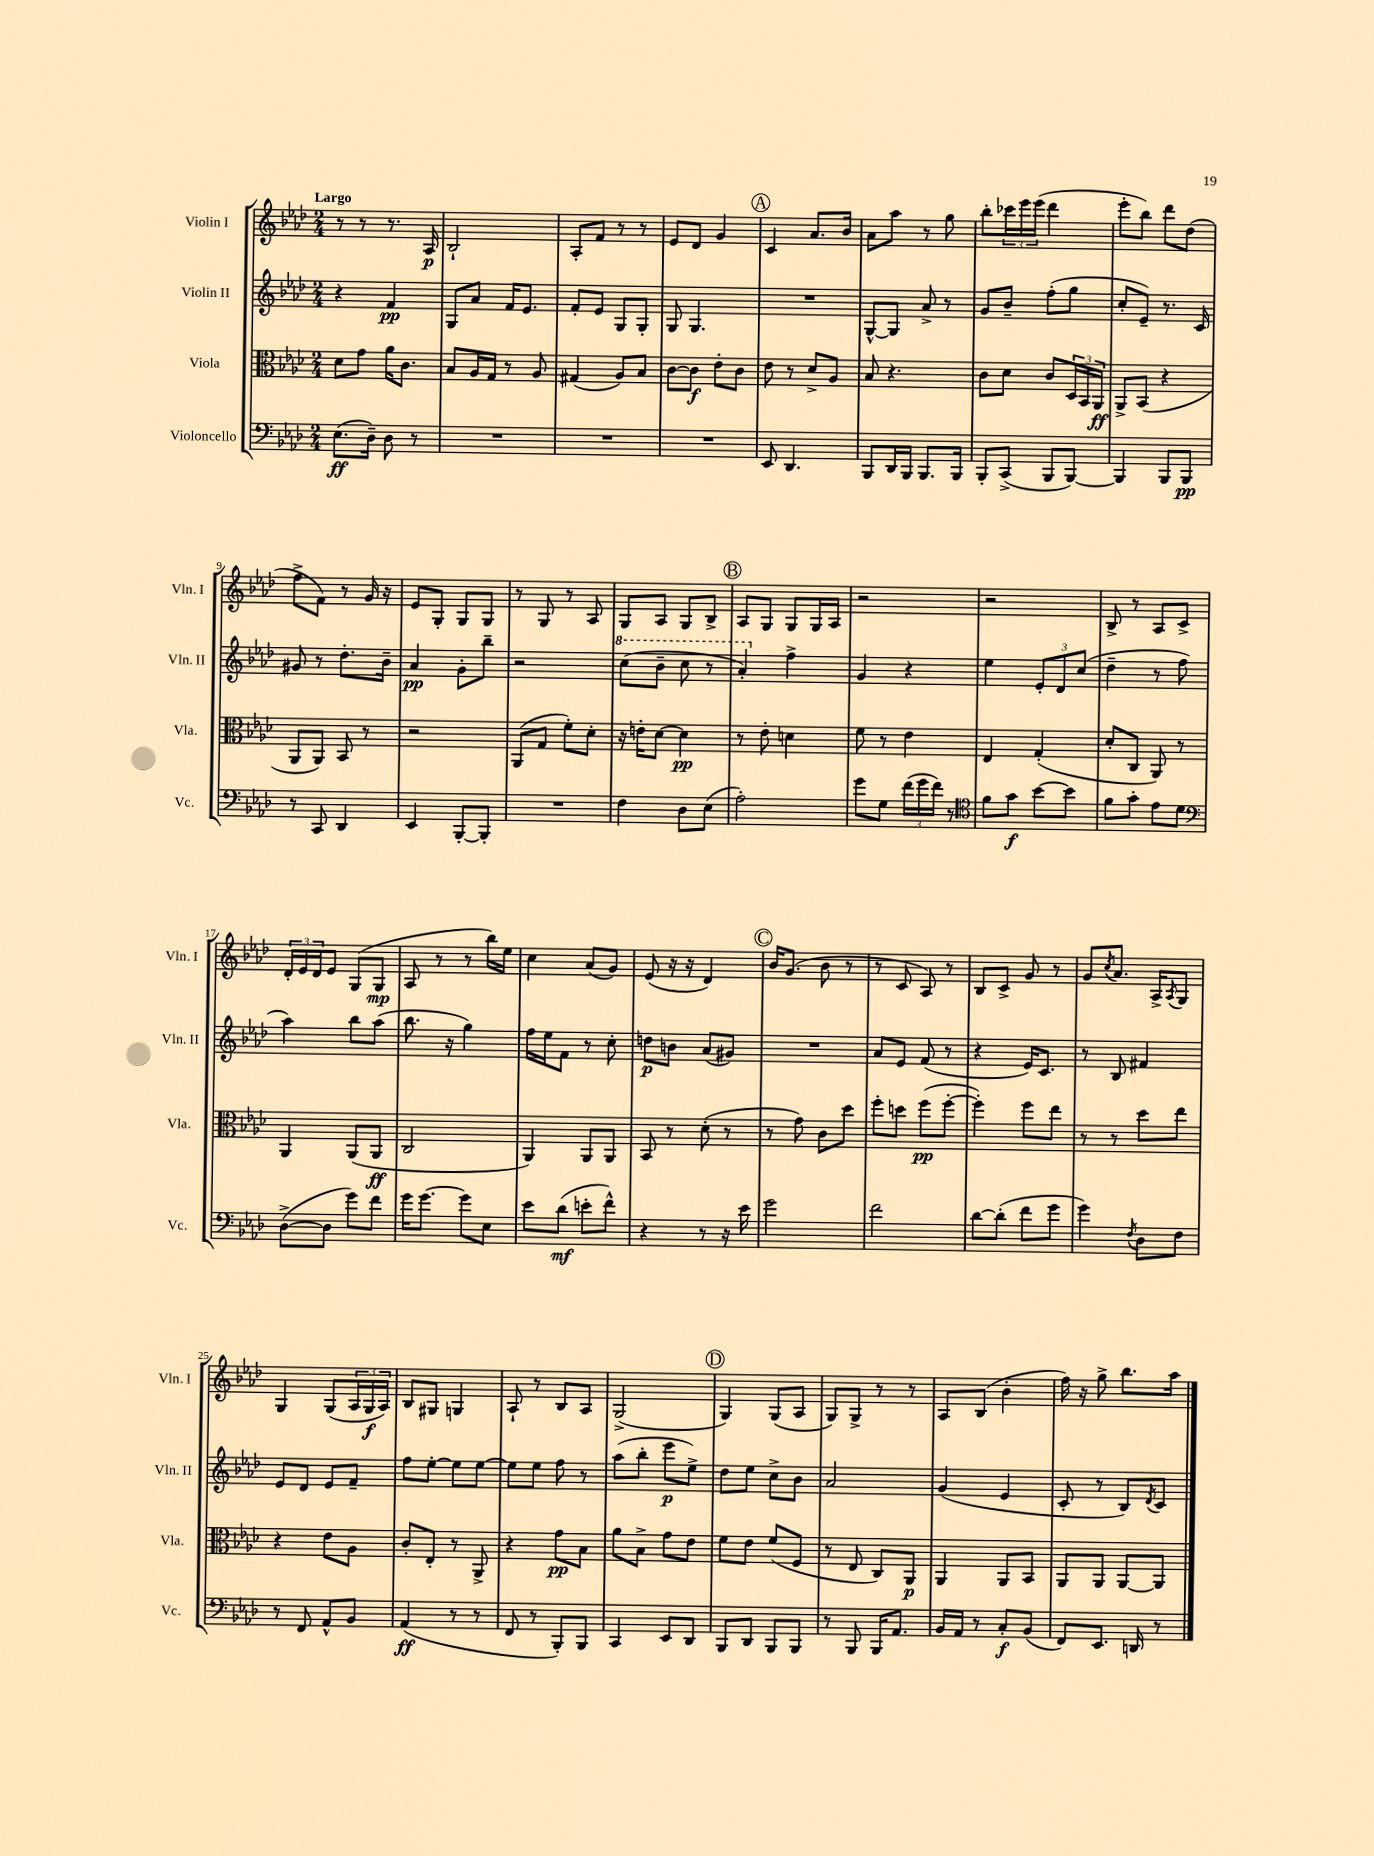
<<
\new StaffGroup <<
\new Staff = "s0" \with { instrumentName = "Violin I" shortInstrumentName = "Vln. I" } {
    \clef treble \key aes \major \numericTimeSignature \time 2/4 \tempo "Largo"
    r8 r8 r8. aes16\p |
    bes2-! |
    aes8-. f'8 r8 r8 |
    ees'8 des'8 g'4 |
    \mark \markup { \circle "A" } c'4 aes'8. bes'16 |
    aes'8 aes''8 r8 g''8 |
    bes''8-. \tuplet 3/2 { ces'''16 ees'''16 ees'''16( } des'''4 |
    ees'''8-. bes''8) des'''8 des''8( |
    f''8-> f'8) r8 g'16 r16 |
    ees'8 g8-. g8 g8 |
    r8 g8 r8 aes8 |
    g8 aes8 g8 bes8-> |
    \mark \markup { \circle "B" } aes8 g8 g8 g16 aes16 |
    r2 |
    r2 |
    bes8-> r8 aes8 c'8-> |
    \tuplet 3/2 { des'16-. ees'16 des'16 } ees'8 g8( g8\mp |
    aes8 r8 r8 bes''16) ees''16 |
    c''4 aes'8( g'8) |
    ees'8( r16 r16 des'4) |
    \mark \markup { \circle "C" } bes'16 g'8.( bes'8 r8 |
    r8 c'8 aes8) r8 |
    bes8 c'8-> g'8 r8 |
    g'8 \acciaccatura { c''8 } aes'8. aes16-> \acciaccatura { aes8 } g8 |
    g4 g8( \tuplet 3/2 { aes16 g16\f aes16) } |
    bes8 gis8 g4 |
    aes8-! r8 bes8 aes8 |
    g2->( |
    \mark \markup { \circle "D" } g4) g8( aes8 |
    g8) g8-> r8 r8 |
    aes8 bes8( bes'4-. |
    f''16) r16 g''8-> bes''8. aes''16 \bar "|." |
}
\new Staff = "s1" \with { instrumentName = "Violin II" shortInstrumentName = "Vln. II" } {
    \clef treble \key aes \major \numericTimeSignature \time 2/4
    r4 f'4\pp |
    g8 aes'8 f'16 ees'8. |
    f'8-. ees'8 g8 g8-. |
    g8 g4. |
    \mark \markup { \circle "A" } R2 |
    g8~-^ g8 aes'8-> r8 |
    g'8 bes'8-- f''8-.( g''8 |
    c''8-. ees'8--) r8. c'16 |
    gis'8 r8 des''8.-. bes'16-- |
    aes'4\pp g'8-. bes''8-- |
    r2 |
    \ottava #1 c'''8( bes''8-- c'''8 r8 |
    \mark \markup { \circle "B" } aes''4-.) \ottava #0 f''4-> |
    g'4 r4 |
    ees''4 \tuplet 3/2 { ees'8-. des'8 c''8( } |
    des''4-- r8 f''8 |
    aes''4) bes''8 aes''8( |
    bes''8. r16 g''4) |
    f''16 ees''16 f'8 r8 c''8-. |
    d''8\p b'8 aes'8( gis'8) |
    \mark \markup { \circle "C" } R2 |
    aes'8 ees'8 f'8( r8 |
    r4 ees'16) c'8. |
    r8 bes8 fis'4 |
    ees'8 des'8 ees'8 f'8-- |
    f''8 ees''8~-. ees''8 ees''8~ |
    ees''8 ees''8 f''8 r8 |
    aes''8( bes''8-. ees'''8\p ees''8->) |
    \mark \markup { \circle "D" } des''8 ees''8 c''8-> bes'8 |
    aes'2 |
    g'4( ees'4 |
    c'8-. r8 bes8) \acciaccatura { des'8 } c'8 \bar "|." |
}
\new Staff = "s2" \with { instrumentName = "Viola" shortInstrumentName = "Vla." } {
    \clef alto \key aes \major \numericTimeSignature \time 2/4
    des'8 g'8 aes'16 c'8. |
    bes8 aes16 g16 r8 aes8 |
    gis4( aes8) bes8 |
    c'8~ c'8\f ees'8-. c'8 |
    \mark \markup { \circle "A" } ees'8 r8 des'8-> aes8 |
    bes8 r4. |
    c'8 des'8 c'8 \tuplet 3/2 { des16 bes,16 aes,16\ff } |
    aes,8-> bes,8( r4 |
    aes,8 aes,8) bes,8 r8 |
    r2 |
    aes,8( g8 f'8-.) des'8-. |
    r16 e'16-. des'8~ des'4\pp |
    \mark \markup { \circle "B" } r8 ees'8-. d'4 |
    f'8 r8 ees'4 |
    ees4 g4-.( |
    des'8-. c8 aes,8) r8 |
    aes,4 aes,8( aes,8\ff |
    c2 |
    aes,4) aes,8 aes,8 |
    bes,8 r8 des'8-.( r8 |
    \mark \markup { \circle "C" } r8 g'8) c'8 des''8 |
    f''8-. d''8 f''8\pp( f''8~-. |
    f''4-.) f''8 ees''8 |
    r8 r8 des''8 ees''8 |
    r4 ees'8 aes8 |
    c'8-. ees8-. r8 aes,8-> |
    r4 g'8\pp bes8 |
    aes'8 bes8-> g'8 ees'8 |
    \mark \markup { \circle "D" } f'8 ees'8 f'8( f8 |
    r8 ees8 c8) aes,8\p |
    aes,4 aes,8 bes,8 |
    aes,8 aes,8 aes,8~ aes,8 \bar "|." |
}
\new Staff = "s3" \with { instrumentName = "Violoncello" shortInstrumentName = "Vc." } {
    \clef bass \key aes \major \numericTimeSignature \time 2/4
    ees8.\ff( des16--) des8 r8 |
    R2 |
    R2 |
    R2 |
    \mark \markup { \circle "A" } ees,8 des,4. |
    bes,,8 des,16 bes,,16 bes,,8. bes,,16 |
    bes,,8-. c,8->( bes,,8 bes,,8~) |
    bes,,4 bes,,8 bes,,8\pp |
    r8 c,8 des,4 |
    ees,4 bes,,8~-. bes,,8-. |
    R2 |
    f4 des8 ees8( |
    \mark \markup { \circle "B" } aes2-.) |
    g'8 g8 \tuplet 3/2 { f'16( g'16 f'16) } r8 |
    \clef tenor f'8 g'8\f bes'8~ bes'8 |
    f'8 g'8-. ees'8 des'8 |
    \clef bass des8~->( des8 g'8) f'8 |
    g'16 g'8.~ g'8 ees8 |
    ees'8 des'8\mf( e'8-. f'8-^) |
    r4 r8 r16 ees'16 |
    \mark \markup { \circle "C" } g'2 |
    f'2 |
    des'8~ des'8-.( f'8 g'8 |
    g'4) \acciaccatura { f8 } des8 f8 |
    r8 f,8 aes,8-^ bes,8 |
    aes,4\ff( r8 r8 |
    f,8 r8 bes,,8-.) bes,,8 |
    c,4 ees,8 des,8 |
    \mark \markup { \circle "D" } bes,,8 des,8 bes,,8 bes,,8 |
    r8 bes,,8 bes,,16 aes,8. |
    bes,16 aes,16 r8 c8-.\f bes,8( |
    f,8) ees,8. d,16 r8 \bar "|." |
}
>>
>>
